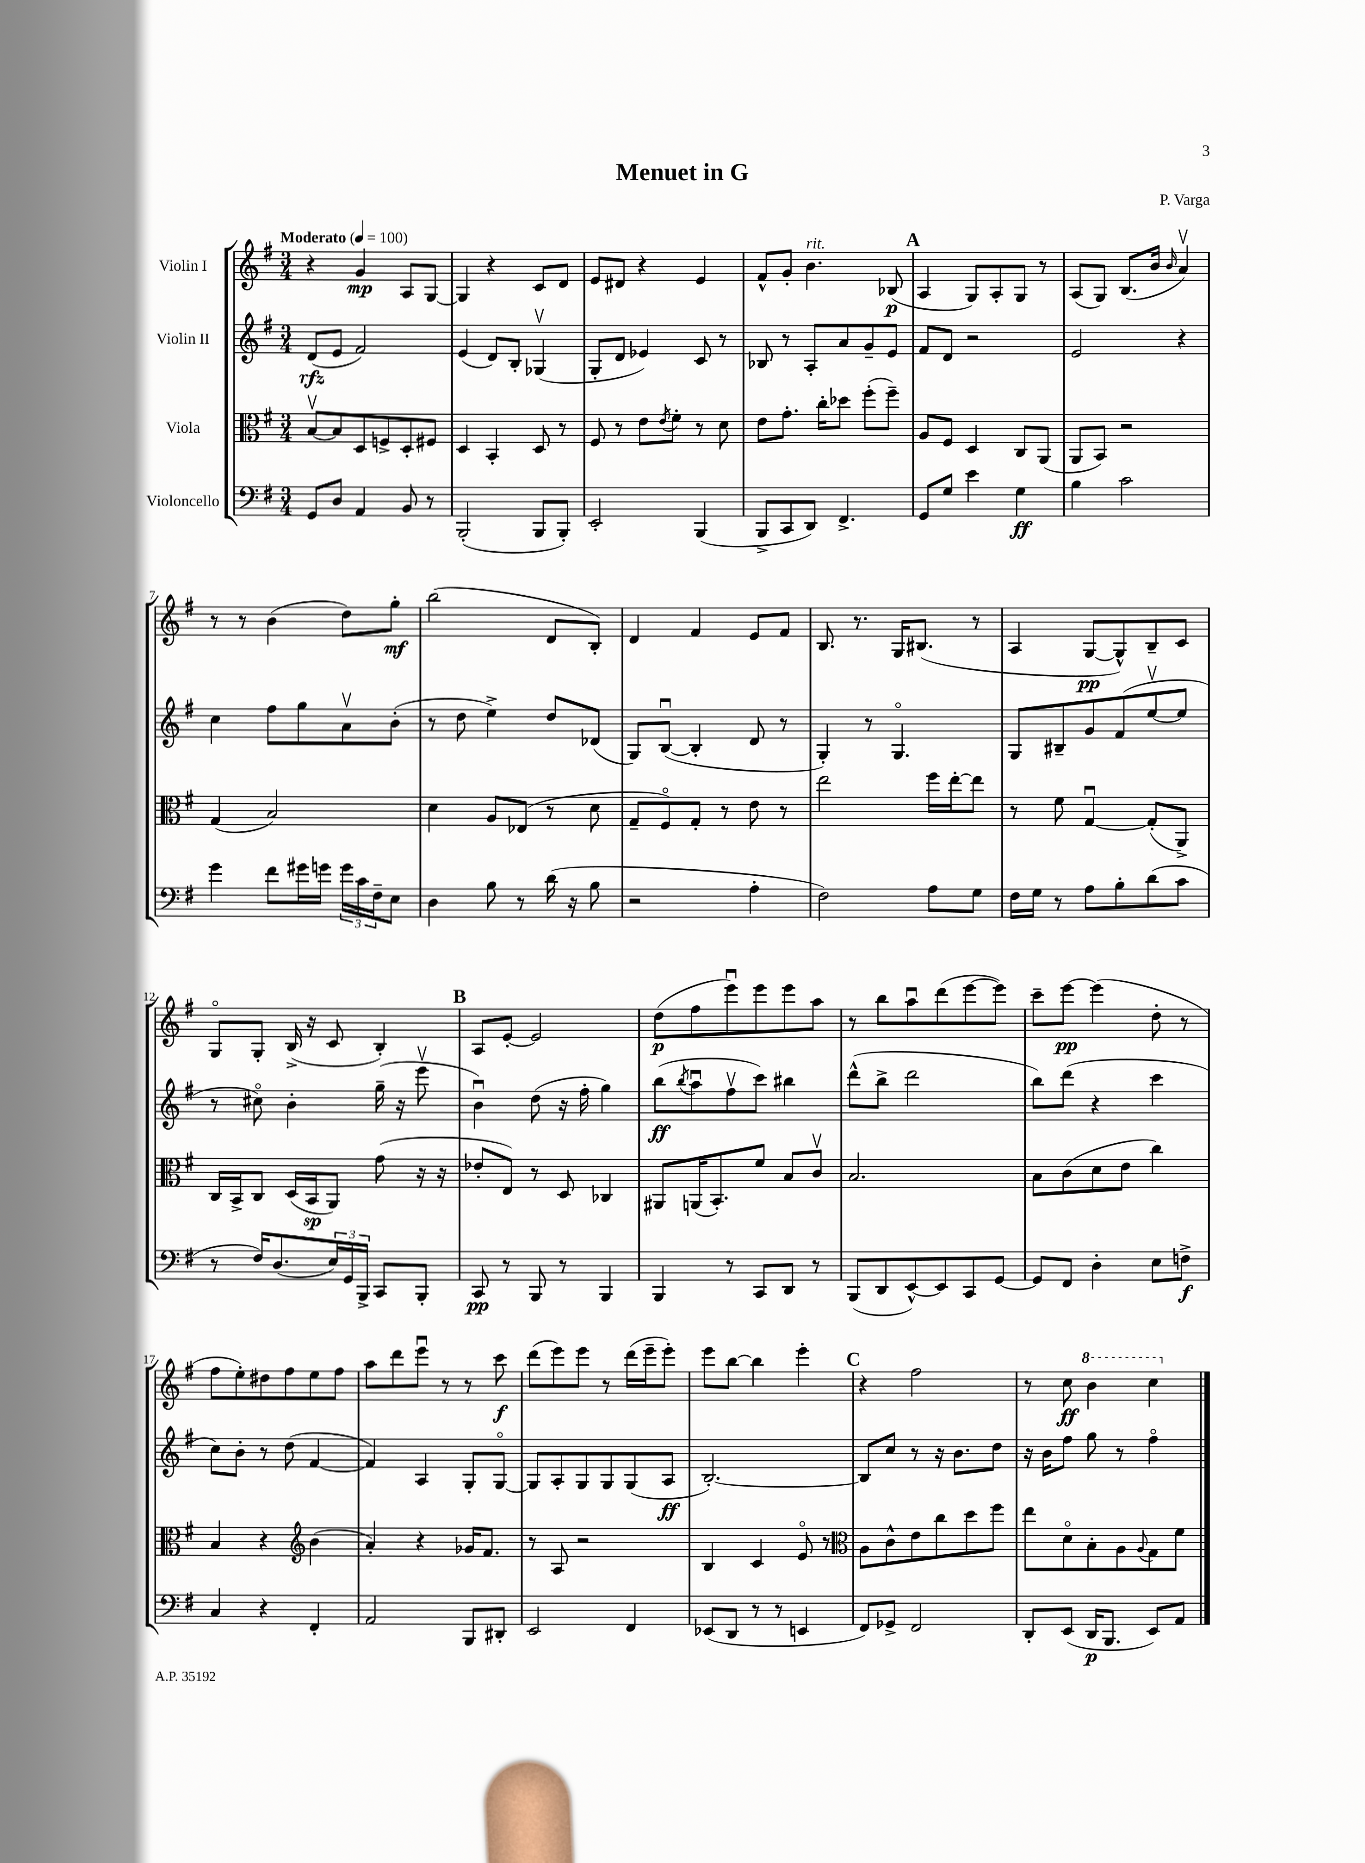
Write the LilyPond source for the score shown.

\header { title = "Menuet in G" composer = "P. Varga" }
<<
\new StaffGroup <<
\new Staff = "s0" \with { instrumentName = "Violin I" } {
    \clef treble \key g \major \numericTimeSignature \time 3/4 \tempo "Moderato" 4 = 100
    r4 g'4\mp a8 g8~ |
    g4 r4 c'8 d'8 |
    e'8 dis'8 r4 e'4 |
    fis'8-^ g'8-. b'4.^\markup { \italic "rit." } bes8\p( |
    \mark \markup { \bold "A" } a4 g8) a8-. g8 r8 |
    a8( g8) b8.( b'16 \grace { b'16 } a'4\upbow) |
    r8 r8 b'4( d''8) g''8-.\mf |
    b''2( d'8 b8-.) |
    d'4 fis'4 e'8 fis'8 |
    b8. r8. g16 bis8.( r8 |
    a4 g8~\pp g8-^) b8-- c'8 |
    g8\flageolet g8-. b16->( r16 c'8 b4-.) |
    \mark \markup { \bold "B" } a8 e'8~-. e'2 |
    d''8\p( fis''8 e'''8\downbow) e'''8 e'''8 a''8 |
    r8 b''8 a''8\downbow d'''8( e'''8~ e'''8) |
    c'''8-- e'''8~\pp e'''4( d''8-. r8 |
    fis''8 e''8-.) dis''8 fis''8 e''8 fis''8 |
    a''8 d'''8 e'''8\downbow r8 r8 c'''8\f |
    d'''8( e'''8) e'''8 r8 d'''16( e'''16-- e'''8-.) |
    e'''8 b''8~ b''4 e'''4-. |
    \mark \markup { \bold "C" } r4 fis''2 |
    r8 c''8\ff \ottava #1 b''4 c'''4 \ottava #0 \bar "|." |
}
\new Staff = "s1" \with { instrumentName = "Violin II" } {
    \clef treble \key g \major \numericTimeSignature \time 3/4
    d'8\rfz( e'8 fis'2) |
    e'4( d'8) b8-. ges4\upbow( |
    g8-. d'8 ees'4) c'8 r8 |
    bes8 r8 a8-. a'8 g'8-- e'8 |
    \mark \markup { \bold "A" } fis'8 d'8 r2 |
    e'2 r4 |
    c''4 fis''8 g''8 a'8\upbow b'8-.( |
    r8 d''8 e''4->) d''8 des'8( |
    g8) b8~\downbow( b4-. d'8 r8 |
    g4-.) r8 g4.\flageolet |
    g8 bis8-- g'8 fis'8( e''8~\upbow e''8 |
    r8 cis''8\flageolet) b'4-. g''16--( r16 e'''8\upbow |
    \mark \markup { \bold "B" } b'4\downbow) d''8( r16 fis''16-. g''4) |
    b''8\ff( \acciaccatura { b''8 } a''8\downbow fis''8\upbow c'''8) bis''4 |
    d'''8-^( b''8-> d'''2 |
    b''8) d'''8( r4 c'''4 |
    c''8) b'8-. r8 d''8( fis'4~ |
    fis'4) a4 g8-. g8~\flageolet |
    g8 a8-. g8 g8 g8( a8\ff |
    b2.~-.) |
    \mark \markup { \bold "C" } b8 c''8 r8 r16 b'8. d''8 |
    r16 b'16 fis''8 g''8 r8 fis''4\flageolet \bar "|." |
}
\new Staff = "s2" \with { instrumentName = "Viola" } {
    \clef alto \key g \major \numericTimeSignature \time 3/4
    b8~\upbow b8 d8 f8-> d8-. fis8 |
    d4 b,4-. d8 r8 |
    fis8 r8 e'8 \acciaccatura { e'8 } fis'8-. r8 d'8 |
    e'8 g'8.-. c''16-. des''8 fis''8-.( fis''8--) |
    \mark \markup { \bold "A" } a8 fis8 d4 c8 a,8( |
    a,8 b,8) r2 |
    g4( b2) |
    d'4 a8 ees8( r8 d'8 |
    g8-- fis8\flageolet) g8-. r8 e'8 r8 |
    e''2 fis''16 e''16~-. e''8 |
    r8 fis'8 g4~\downbow g8-.( a,8->) |
    c16 b,16-> c8 d16( b,16\sp a,8) g'8( r16 r16 |
    \mark \markup { \bold "B" } ees'8-. e8) r8 d8 ces4 |
    ais,8 a,16( b,8.-.) fis'8 b8 c'8\upbow |
    b2. |
    b8 c'8( d'8 e'8 c''4) |
    b4 r4 \clef treble b'4( |
    a'4-.) r4 ges'16 fis'8. |
    r8 a8 r2 |
    b4 c'4 e'8\flageolet r8 |
    \mark \markup { \bold "C" } \clef alto a8 c'8-^ e'8 c''8 d''8 fis''8 |
    e''8 d'8\flageolet b8-. a8 \appoggiatura { a8 } g8 fis'8 \bar "|." |
}
\new Staff = "s3" \with { instrumentName = "Violoncello" } {
    \clef bass \key g \major \numericTimeSignature \time 3/4
    g,8 d8 a,4 b,8 r8 |
    b,,2-.( b,,8 b,,8-.) |
    e,2-. b,,4( |
    b,,8-> c,8 d,8) fis,4.-> |
    \mark \markup { \bold "A" } g,8 g8 e'4 g4\ff |
    b4 c'2 |
    g'4 fis'8 gis'16 g'16 \tuplet 3/2 { g'16 c'16 fis16-- } e8 |
    d4 b8 r8 d'16( r16 b8 |
    r2 a4-. |
    fis2) a8 g8 |
    fis16 g16 r8 a8 b8-. d'8( c'8 |
    r8 fis16) d8.( \tuplet 3/2 { e16) g,16 b,,16-> } c,8 b,,8-. |
    \mark \markup { \bold "B" } c,8\pp r8 b,,8 r8 b,,4 |
    b,,4 r8 c,8 d,8 r8 |
    b,,8( d,8 e,8~-^) e,8 c,8 g,8~ |
    g,8 fis,8 d4-. e8 f8->\f |
    c4 r4 fis,4-. |
    a,2 b,,8 dis,8-. |
    e,2 fis,4 |
    ees,8( d,8 r8 r8 e,4 |
    \mark \markup { \bold "C" } fis,8) ges,8-> fis,2 |
    d,8-. e,8( d,16\p b,,8. e,8) a,8 \bar "|." |
}
>>
>>
